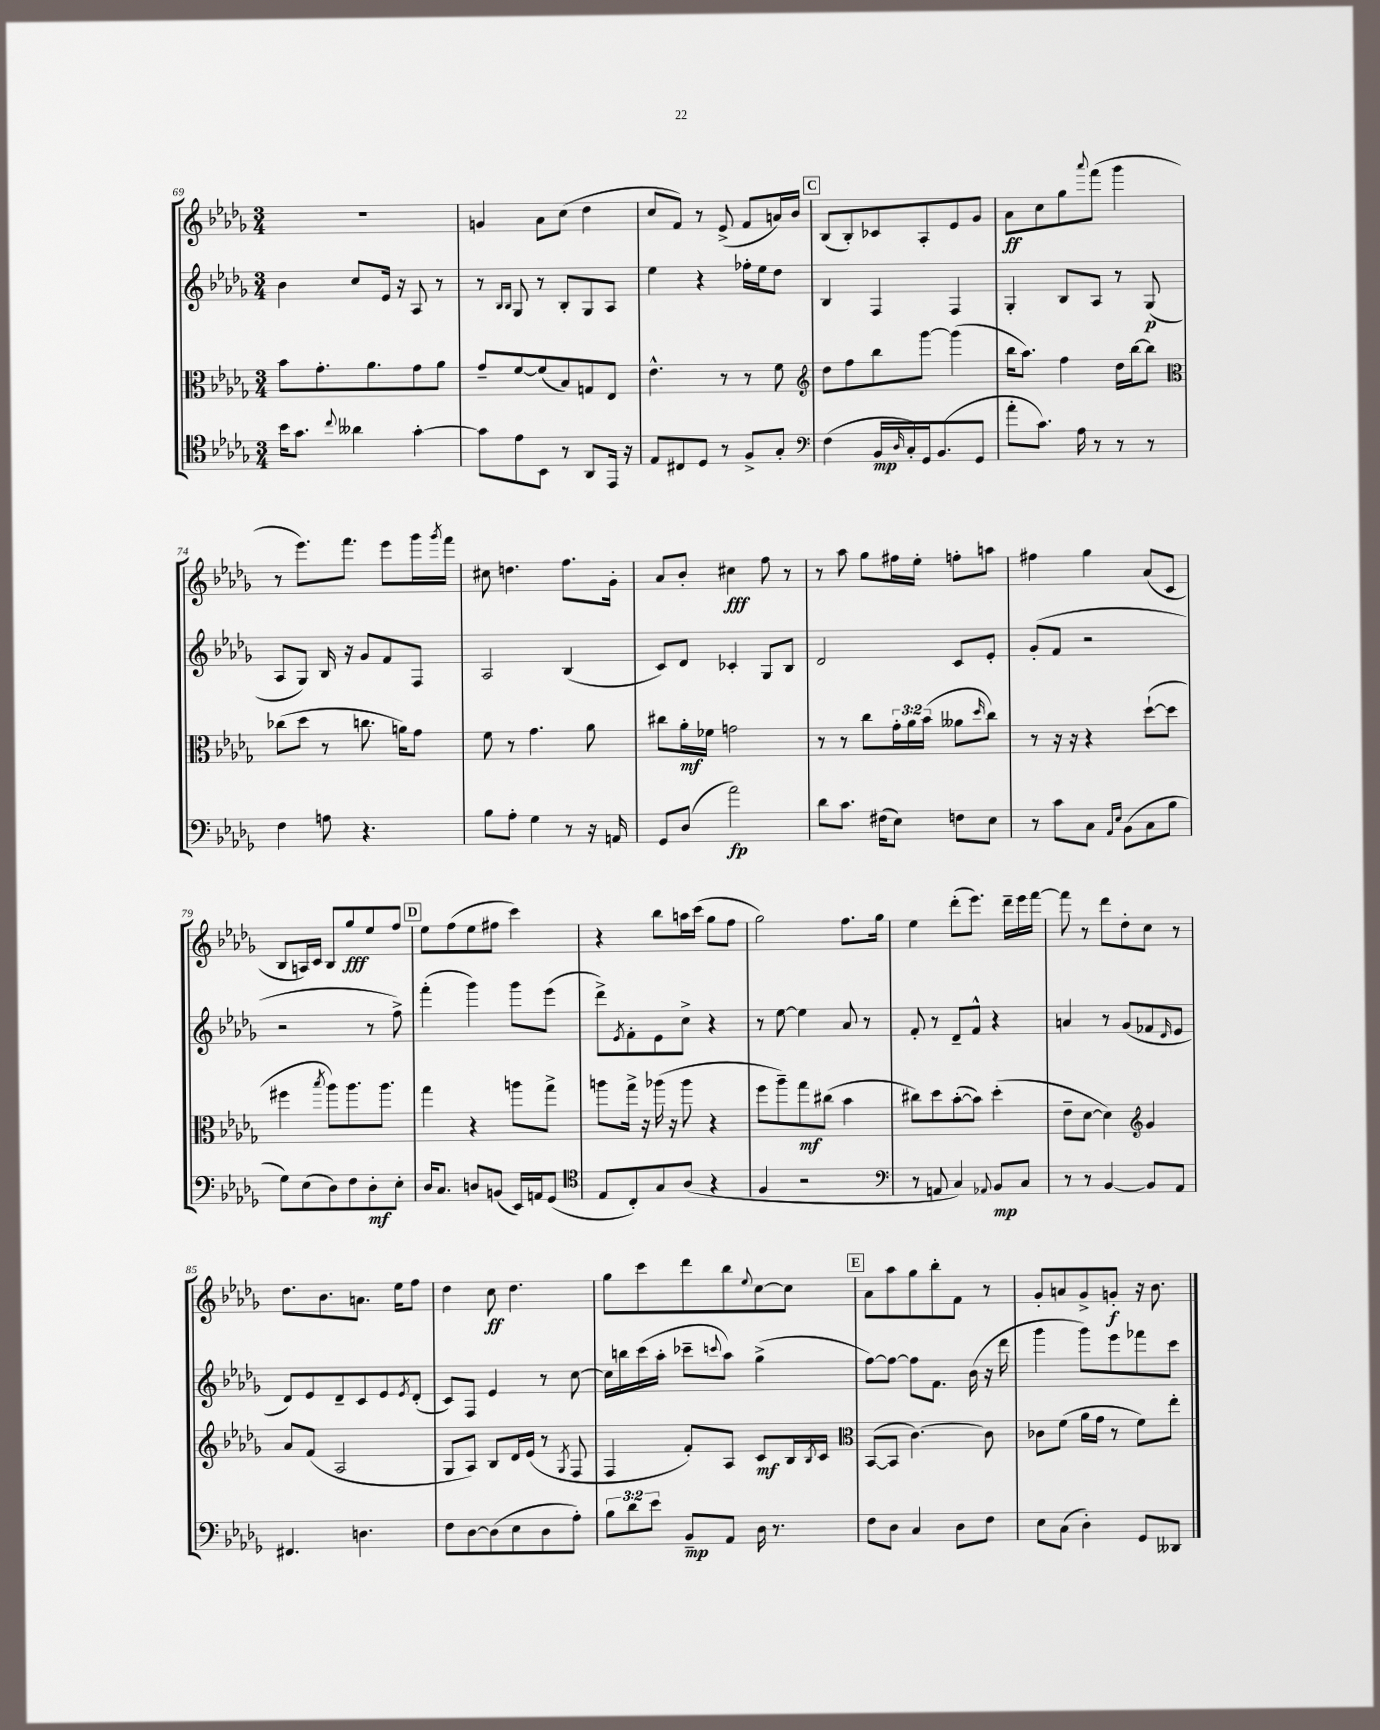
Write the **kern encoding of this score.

**kern	**kern	**kern	**kern
*staff4	*staff3	*staff2	*staff1
*clefC4	*clefC3	*clefG2	*clefG2
*k[b-e-a-d-g-]	*k[b-e-a-d-g-]	*k[b-e-a-d-g-]	*k[b-e-a-d-g-]
*M3/4	*M3/4	*M3/4	*M3/4
16b-	8b-	4b-	2.r
8.g-	.	.	.
.	8.g-'	.	.
8qqcc	.	.	.
4a--	.	8cc	.
.	8.a-	.	.
.	.	16e-	.
.	.	16r	.
[4g-'	8g-	8A-	.
.	8a-	8r	.
=	=	=	=
8g-]	8g-~	8r	4g
.	.	16qqB-	.
.	.	16qqB-	.
8e-	[8f	8G-	.
8BB-	(8f]	8r	8a-
8r	8B-)	8B-'	(8cc
8AA-	8G	8G-	4dd-
16EE-	8E-	8A-	.
16r	.	.	.
=	=	=	=
8E-	4.e-^^	4ee-	8cc
8C#	.	.	8f)
8D-	.	4r	8r
8r	8r	.	(8e-^
8F^	8r	16ff-'	8f
.	.	16ee-	.
8G-'	8f	8dd-	16a)
.	.	.	16b-
=	=	=	=
*clefF4	*clefG2	*	*
(4F	8dd-	4B-	(8B-
.	8ff	.	8B-')
16BB-	8bb-	4F	8c-
16qqD-	.	.	.
16C')	.	.	.
16GG-	[8ggg-	.	8A-'
(8.BB-	.	.	.
.	(4ggg-]	4F	8e-
8GG-	.	.	8g-
=	=	=	=
8a-'	16bb-	4G-'	8a-
.	8.aa-)	.	.
8.c)	.	.	8cc
.	4ff	8B-	8gg-
16A-	.	.	.
.	.	.	8qqaaa-
8r	.	8A-	(8fff
8r	16dd-	8r	4ggg-
.	[16bb-	.	.
8r	8bb-]	(8G-	.
=	=	=	=
*	*clefC3	*	*
4F	(8cc-	8A-	8r
.	8dd-	8G-)	8.eee-)
8A	8r	16B-	.
.	.	16r	8.fff
4.r	8.cc	8g-	.
.	.	8f	8eee-
.	16a)	.	.
.	8g-	8F	16ggg-
.	.	.	8qggg-
.	.	.	16fff
=	=	=	=
8B-	8f	2A-	8cc#
8A-'	8r	.	4.dd
4G-	4.g-	.	.
8r	.	(4B-	8.ff
16r	8a-	.	.
16AA	.	.	16g-'
=	=	=	=
8GG-	8cc#	8c)	8a-
(8D-	16a-'	8d-	8b-'
.	16f-	.	.
2a-)	2g	4c-'	4cc#
.	.	8G-	8ff
.	.	8B-	8r
=	=	=	=
8d-	8r	2d-	8r
8.c	8r	.	8aa-
.	8cc	.	8gg-
(16F#	.	.	.
8E-)	24g-'	.	16ff#
.	24a-	.	.
.	.	.	16ee-'
.	(24b-	.	.
8F	8a--	8c	8ff'
.	16qqdd-	.	.
8E-	8cc)	8e-'	8aa
=	=	=	=
8r	8r	(8g-'	4ff#
8c	16r	8f	.
.	16r	.	.
8C	4r	2r	4gg-
16qqAA-	.	.	.
16qqE-	.	.	.
(8BB-	.	.	.
8C	([8dd-`	.	(8a-
8B-	8dd-]	.	8c
=	=	=	=
8G-)	4ff#	2r	8B-
(8E-	.	.	16A)
.	.	.	16c
.	8qbb-	.	.
8D-)	8aa-)	.	8B-
8F	8.aa-	.	8gg-
8D-'	.	8r	8ee-
.	8.aa-	.	.
8E-'	.	8ff^)	8ff
=	=	=	=
16D-	4gg-	(4fff'	8ee-
8.C	.	.	.
.	.	.	(8ff
8D	4r	4ggg-)	8ee-
(8BB	.	.	8ff#
16EE-)	8aa	8ggg-	4ccc)
16AA	.	.	.
(8GG-	8gg-^	(8eee-	.
=	=	=	=
*clefC4	*	*	*
8E-	8aa	8ddd-^)	4r
.	.	8qe-	.
8C')	16gg-^	8f'	.
.	16r	.	.
8G-	(16aa-	8e-	8bb-
.	16r	.	.
(8A-	8aa-	8cc^	16aa
.	.	.	(16ccc
4r	4r	4r	8gg-
.	.	.	8ff
=	=	=	=
4F	8ff	8r	2gg-)
.	8aa-~)	[8ee-	.
2r	8gg-	4ee-]	.
.	(8cc#	.	.
.	4b-	8a-	8.ff
.	.	8r	.
.	.	.	16gg-
=	=	=	=
*clefF4	*	*	*
8r	8cc#)	8f'	4ee-
8AA	8dd-	8r	.
4C)	([8b-'	8d-~	(8ddd-'
.	8b-])	8f^^	8.eee-)
8qqAA-	.	.	.
8BB-	(4dd-'	4r	.
.	.	.	16ddd-~
8C	.	.	16eee-
.	.	.	[16fff
=	=	=	=
8r	8e-~	4a	8fff]
8r	[8d-	.	8r
[4BB-	4d-])	8r	8ddd-
.	.	(8g-	8dd-'
*	*clefG2	*	*
8BB-]	4g-	8f-	8cc
.	.	16qqd-	.
8AA-	.	8e-	8r
=	=	=	=
4.FF#	8a-	8d-)	8.dd-
.	(8f	8e-	.
.	.	.	8.b-
.	2A-	8d-~	.
4.D	.	8c	8.a
.	.	8e-	.
.	.	.	16ee-
.	.	8qe-	.
.	.	(8d-'	8ff
=	=	=	=
8F	8G-	8c)	4dd-
[8D-	8A-)	8F	.
(8D-]	8B-	4e-	8cc
8E-	16d-	.	4.dd-
.	(16e-	.	.
8D-	8r	8r	.
.	8qG-	.	.
8A-')	8F	[8cc	.
=	=	=	=
12B-	4F	16cc]	8gg-
.	.	16bb	.
12d-	.	.	.
.	.	(16ccc	8ccc
12e-	.	.	.
.	.	16aa-'	.
8BB-~	8f')	8ccc-~	8ddd-
.	.	8qqccc	.
8AA-	8A-	8aa-)	8bb-
.	.	.	8qqee-
16D-	8c	(4gg-^	[8cc
8.r	.	.	.
.	16B-	.	8cc]
.	8qB-	.	.
.	16c	.	.
=	=	=	=
*	*clefC3	*	*
8F	([8BB-	[8ff)	8a-
8D-	8BB-]	8ff_	8aa-
4C	[4.c)	8ff]	8gg-
.	.	8.f	8bb-'
8D-	.	.	8f
.	.	(16b-	.
8F	8c]	16r	8r
.	.	16ddd-	.
=	=	=	=
8E-	8c-	4ggg-	8g-'
(8C	(8f	.	8a
4D-')	16a-	8ggg-)	8g-^
.	16g-	.	.
.	8r	8eee-	8g'
8GG-	8f)	8fff-	16r
.	.	.	8.b-
8DD--	8ee-'	8ccc	.
==	==	==	==
*-	*-	*-	*-
